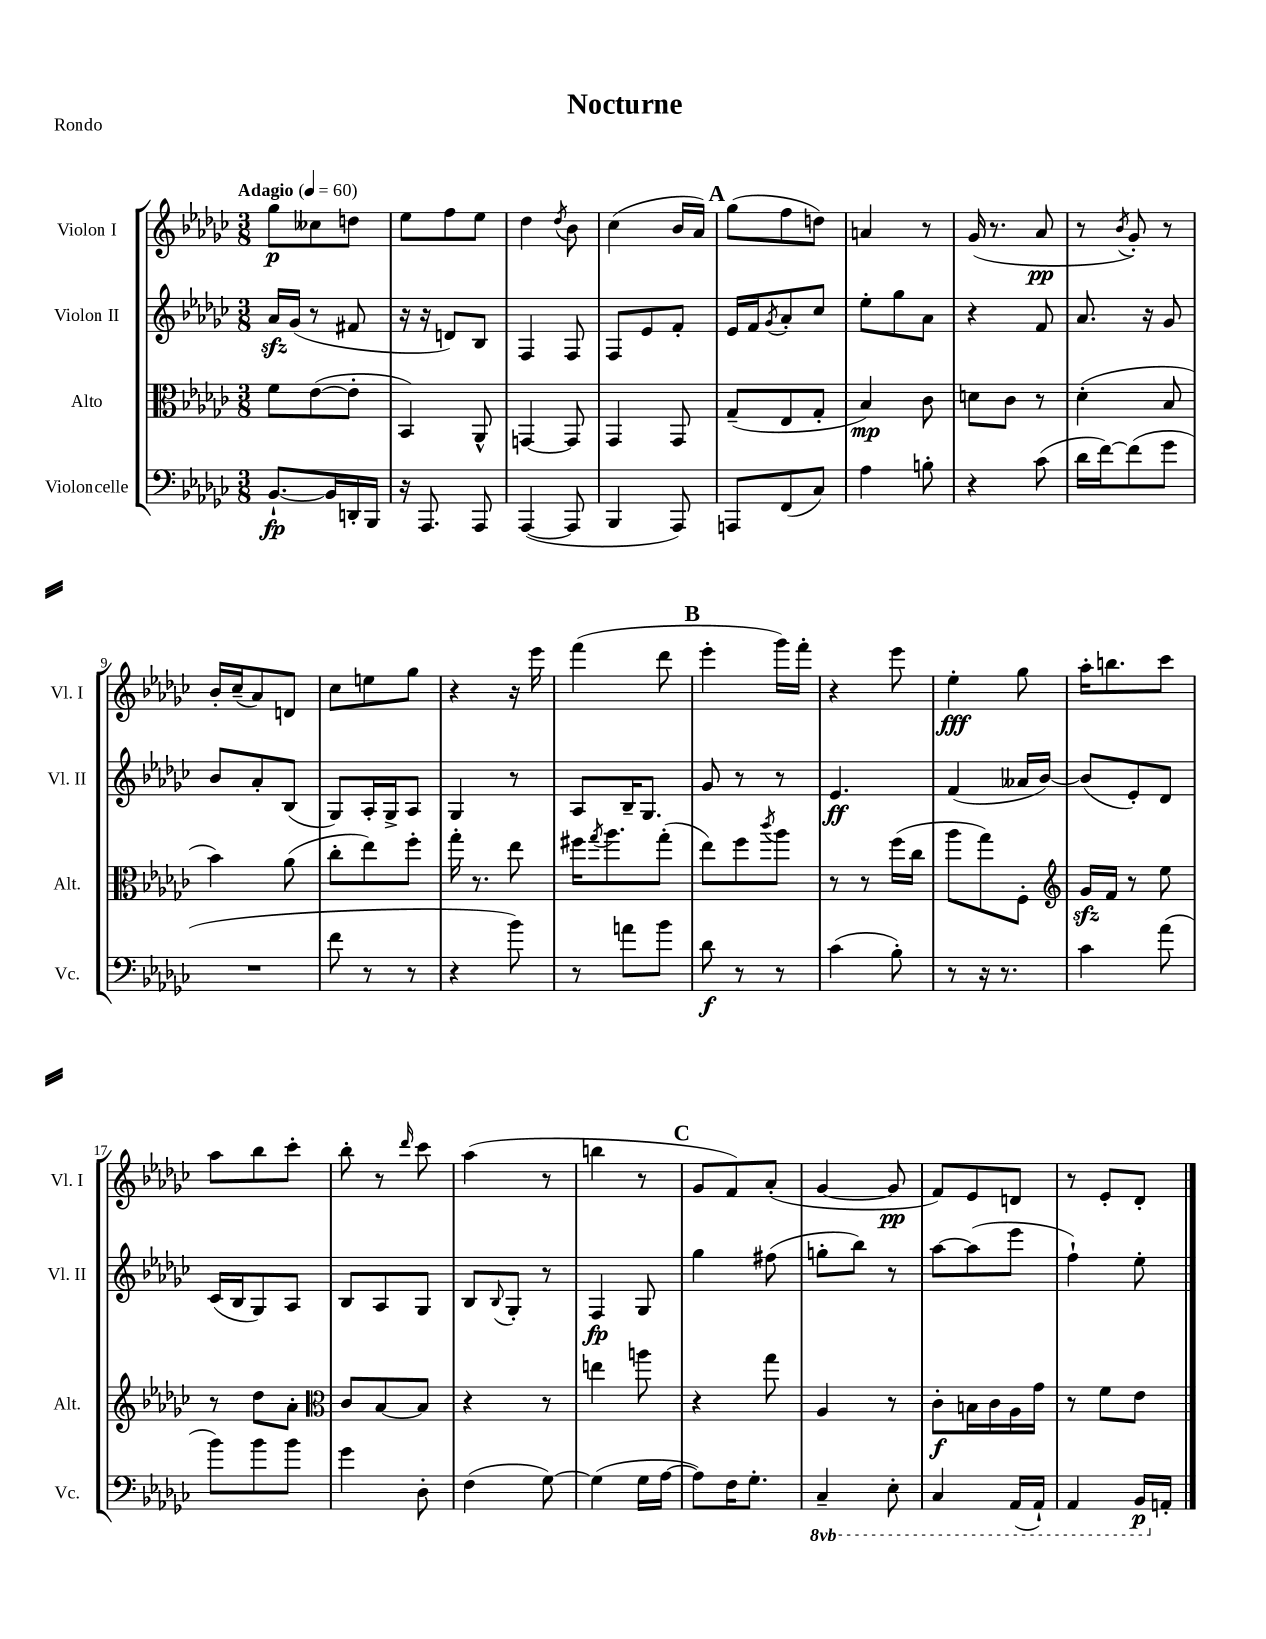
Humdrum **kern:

**kern	**kern	**kern	**kern
*staff4	*staff3	*staff2	*staff1
*clefF4	*clefC3	*clefG2	*clefG2
*k[b-e-a-d-g-c-]	*k[b-e-a-d-g-c-]	*k[b-e-a-d-g-c-]	*k[b-e-a-d-g-c-]
*M3/8	*M3/8	*M3/8	*M3/8
*MM60	*MM60	*MM60	*MM60
[8.BB-`/L	8f\L	16a-/LL	8gg-\L
.	.	(16g-/JJ	.
.	([8e-\	8r	8cc--\
16BB-/]L	.	.	.
16DD'/	8e-'\]J	8f#/	8dd\J
16BBB-/JJ	.	.	.
=	=	=	=
16r	4BB-/)	16r	8ee-\L
8.AAA-/	.	16r	.
.	.	8d/L)	8ff\
8AAA-/	8AA-^^/	8B-/J	8ee-\J
=	=	=	=
([4AAA-/	[4GG/	4F/	4dd-\
.	.	.	8qdd-/
8AAA-/]	8GG/]	8F/	8b-\
=	=	=	=
4BBB-/	4GG-/	8F/L	(4cc-\
.	.	8e-/	.
8AAA-/)	8GG-/	8f'/J	16b-/LL
.	.	.	16a-/JJ)
=	=	=	=
8AAA/L	(8G-~/L	16e-/LL	(8gg-\L
.	.	16f/J	.
.	.	8qg-/	.
(8FF/	8E-/	8a-'/	8ff\
8C-/J)	8G-'/J	8cc-/J	8dd\J)
=	=	=	=
4A-\	4B-/)	8ee-'\L	4a/
.	.	8gg-\	.
8B'\	8c-\	8a-\J	8r
=	=	=	=
4r	8d\L	4r	(16g-/
.	.	.	8.r
.	8c-\J	.	.
(8c-\	8r	8f/	8a-/
=	=	=	=
16d-\LL	(4d-'\	8.a-/	8r
[16f\J)	.	.	.
.	.	.	8qb-/
(8f\]	.	.	8g-'/)
.	.	16r	.
8g-\J	8B-/	8g-/	8r
=	=	=	=
4.r	4b-\)	8b-/L	16b-'/LL
.	.	.	(16cc-~/J
.	.	8a-'/	8a-/)
.	(8a-\	(8B-/J	8d/J
=	=	=	=
8f\	8cc-'\L	8G-/L)	8cc-\L
8r	8ee-\)	16A-'/L	8ee\
.	.	16G-^/J	.
8r	8ff'\J	8A-/J	8gg-\J
=	=	=	=
4r	16gg-'\	4G-/	4r
.	8.r	.	.
8b-\)	8ee-\	8r	16r
.	.	.	16eee-\
=	=	=	=
8r	16ff#\LK	8A-/L	(4fff\
.	8qgg-/	.	.
.	8.aa-\	.	.
8a\L	.	16B-~/K	.
.	.	8.G-/J	.
8b-\J	(8gg-'\J	.	8ddd-\
=	=	=	=
8d-\	8ee-\L)	8g-/	4eee-'\
8r	8ff\	8r	.
.	8qccc-/	.	.
8r	8aa-\J	8r	16ggg-\LL)
.	.	.	16fff'\JJ
=	=	=	=
(4c-\	8r	4.e-/	4r
.	8r	.	.
8B-'\)	(16ff\LL	.	8eee-\
.	16cc-\JJ	.	.
=	=	=	=
8r	8aa-\L	(4f/	4ee-'\
16r	8gg-\)	.	.
8.r	.	.	.
.	8F'\J	16a--/LL	8gg-\
.	.	[16b-/JJ)	.
=	=	=	=
*	*clefG2	*	*
4c-\	16g-/LL	(8b-/]L	16aa-'\LK
.	16f/JJ	.	8.bb\
.	8r	8e-'/)	.
(8a-\	8ee-\	8d-/J	8ccc-\J
=	=	=	=
8b-\L)	8r	(16c-/LL	8aa-\L
.	.	16B-/J	.
8b-\	8dd-\L	8G-/)	8bb-\
8b-\J	8a-'\J	8A-/J	8ccc-'\J
=	=	=	=
*	*clefC3	*	*
4g-\	8c-/L	8B-/L	8bb-'\
.	[8B-/	8A-/	8r
.	.	.	16qqddd-/
8D-'\	8B-/]J	8G-/J	8ccc-\
=	=	=	=
(4F\	4r	8B-/L	(4aa-\
.	.	8qqB-/	.
.	.	8G-'/J	.
[8G-\)	8r	8r	8r
=	=	=	=
(4G-\]	4ee\	4F/	4bb\
16G-\LL	8aa\	8G-/	8r
[16A-\JJ	.	.	.
=	=	=	=
8A-\]L)	4r	4gg-\	8g-/L
16F\K	.	.	8f/)
8.G-'\J	.	.	.
.	8gg-\	(8ff#\	(8a-'/J
=	=	=	=
4CC-~/	4A-/	8gg'\L	[4g-/
.	.	8bb-\J)	.
8EE-'\	8r	8r	8g-/]
=	=	=	=
4CC-/	8c-'\L	[8aa-\L	8f/L)
.	16B\L	(8aa-\]	8e-/
.	16c-\	.	.
(16AAA-/LL	16A-\	8eee-\J	8d/J
16AAA-`/JJ)	16g-\JJ	.	.
=	=	=	=
4AAA-/	8r	4ff`\)	8r
.	8f\L	.	8e-'/L
16BBB-/LL	8e-\J	8ee-'\	8d-'/J
16AA'/JJ	.	.	.
==	==	==	==
*-	*-	*-	*-
